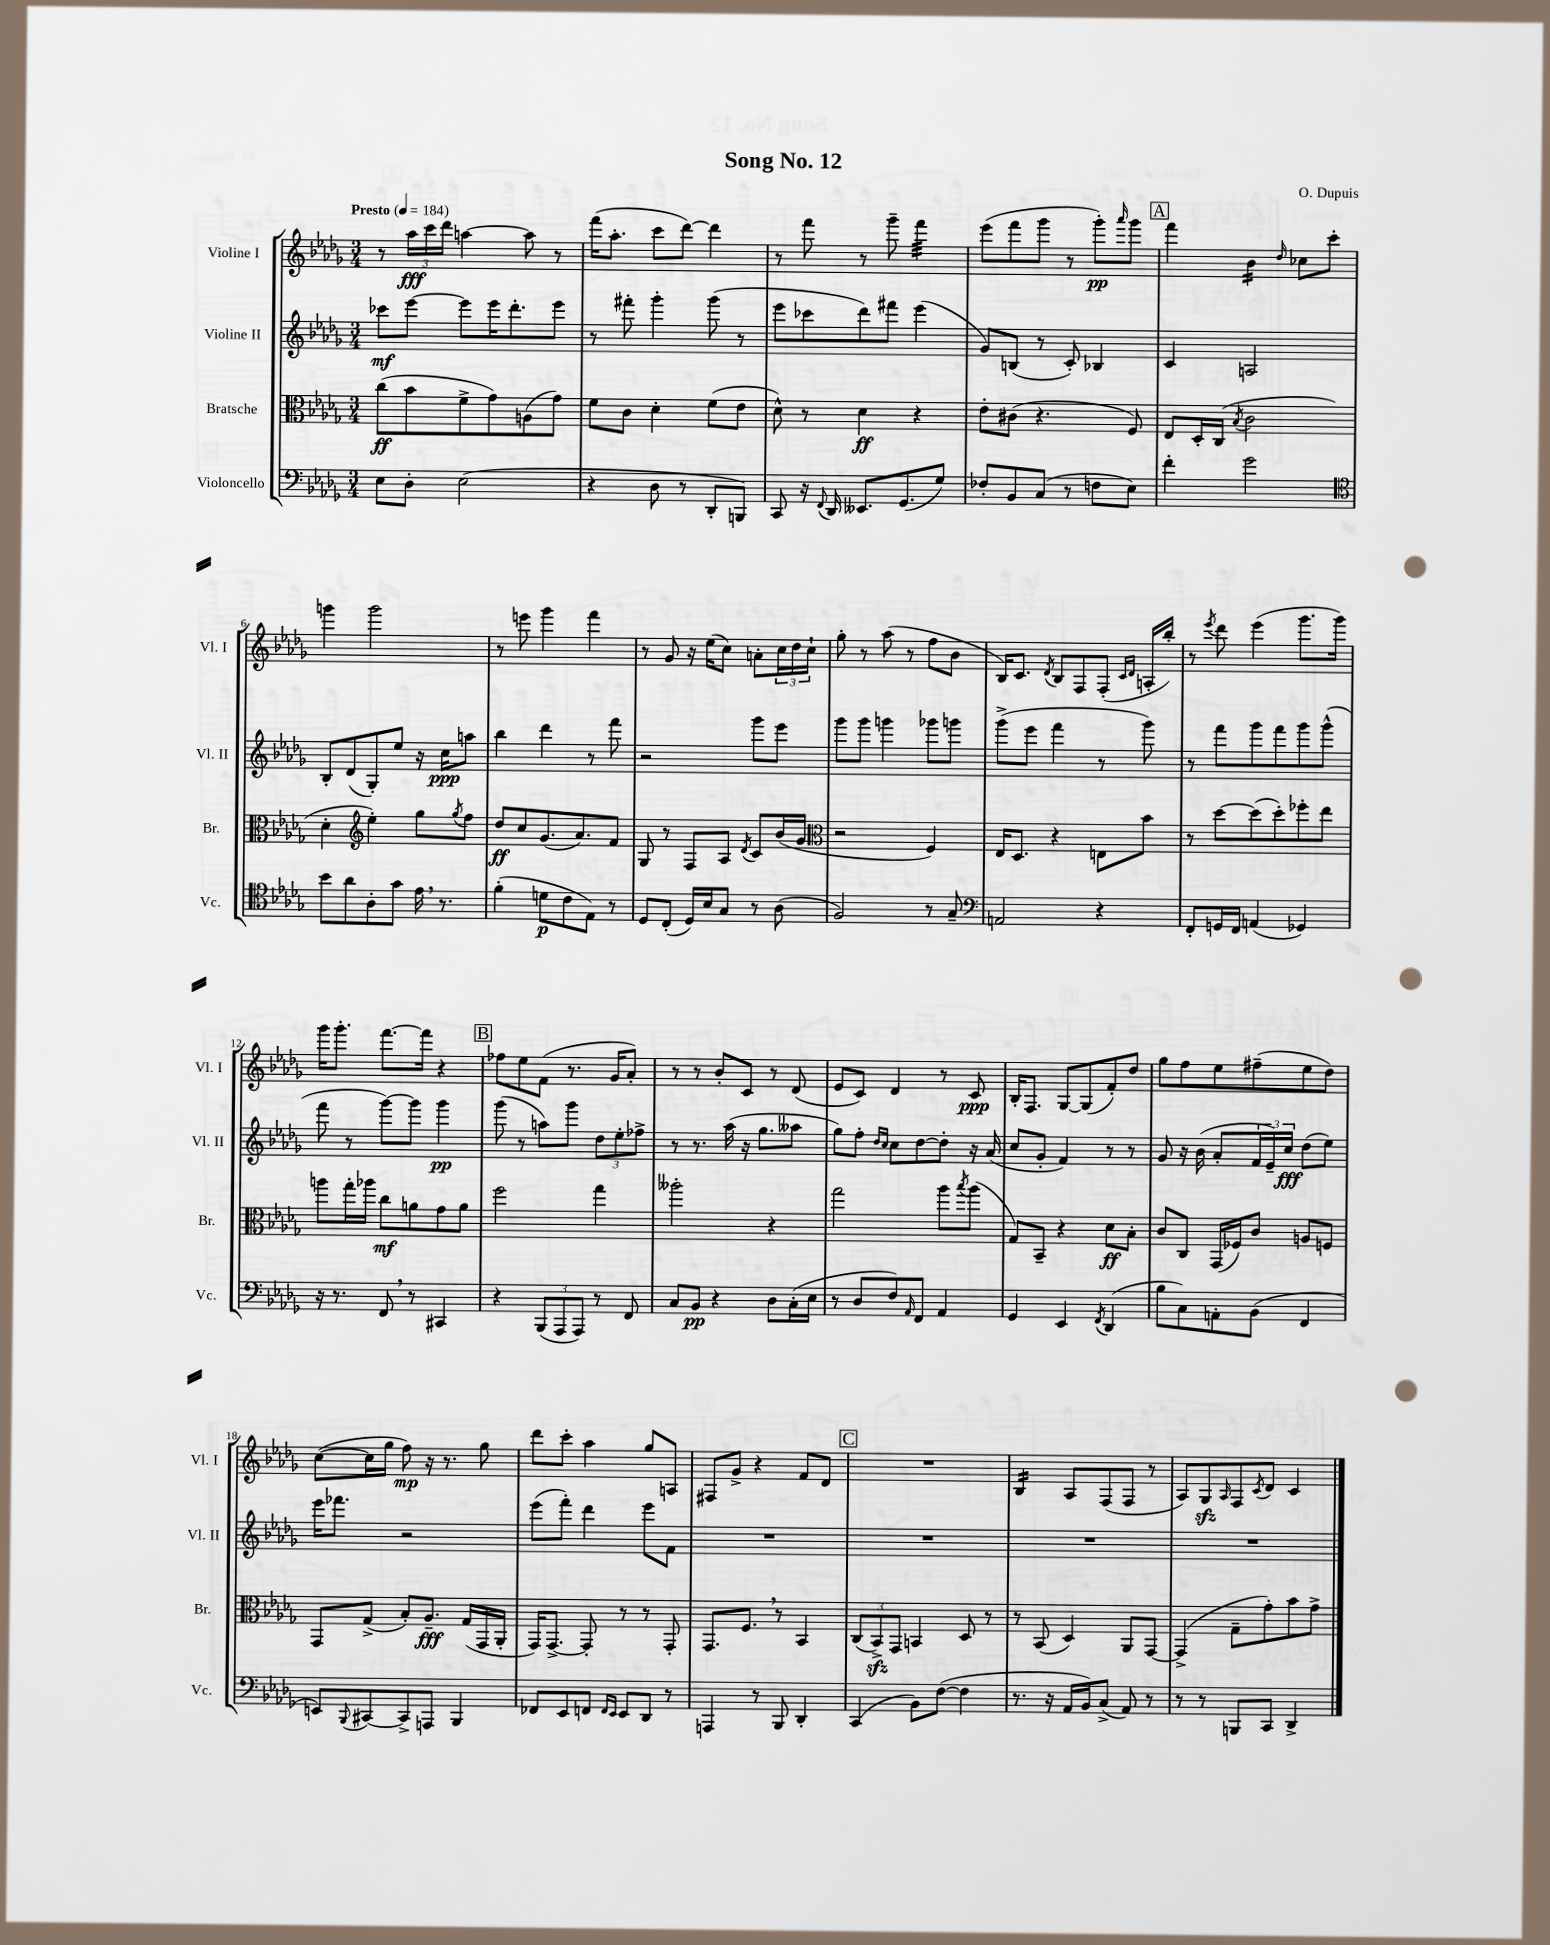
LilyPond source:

\header { title = "Song No. 12" composer = "O. Dupuis" }
<<
\new StaffGroup <<
\new Staff = "s0" \with { instrumentName = "Violine I" shortInstrumentName = "Vl. I" } {
    \clef treble \key des \major \numericTimeSignature \time 3/4 \tempo "Presto" 4 = 184
    r8 \tuplet 3/2 { aes''16\fff c'''16 des'''16 } a''4~ a''8 r8 |
    f'''16( aes''8.-. c'''8 des'''8~) des'''4 |
    r8 f'''8 r8 ges'''8-- f'''4:32 |
    ees'''8( f'''8 ges'''8 r8 ges'''8-.\pp) \grace { aes'''16 } ges'''8 |
    \mark \markup { \box "A" } f'''4 bes'4:16 \grace { des''16 } ces''8 c'''8-. |
    g'''4 g'''2 |
    r8 e'''8 ges'''4 f'''4 |
    r8 ges'8 r16 ees''16( c''8) a'8-. \tuplet 3/2 { c''16 des''16 c''16-! } |
    ges''8-. r8 aes''8( r8 f''8 bes'8 |
    bes16) c'8. \acciaccatura { des'8 } bes8 f8 f8-.( \grace { c'16 des'16 } a16-. bes''16-.) |
    r8 \acciaccatura { ees'''8 } des'''8 ees'''4( ges'''8. ges'''16) |
    ges'''16 ges'''8.-. f'''8.~ f'''16 r4 |
    \mark \markup { \box "B" } fes''8 ees''8 f'8( r8. ges'16 aes'8-.) |
    r8 r8 bes'8-. c'8 r8 des'8( |
    ees'8 c'8) des'4 r8 c'8\ppp |
    bes16-. f8. ges8~ ges8( f'8-.) des''8 |
    ges''8 f''8 ees''8 fis''8--( ees''8 des''8) |
    c''8~( c''16 ges''16 f''8\mp) r16 r8. ges''8 |
    des'''8 c'''8-. aes''4 ges''8 a8 |
    fis8 ges'8-> r4 f'8 des'8 |
    \mark \markup { \box "C" } R2. |
    bes4:16 aes8 f8( f8 r8 |
    aes8) ges8\sfz \grace { aes16 } f8 \acciaccatura { c'8 } des'8 c'4 \bar "|." |
}
\new Staff = "s1" \with { instrumentName = "Violine II" shortInstrumentName = "Vl. II" } {
    \clef treble \key des \major \numericTimeSignature \time 3/4
    ces'''8\mf ees'''8~ ees'''8 ees'''16 des'''8.-. ees'''8 |
    r8 fis'''8-. ges'''4-. ges'''8( r8 |
    ees'''8 ces'''8 des'''8) fis'''8 ees'''4( |
    ges'8) b8( r8 c'8-.) bes4 |
    \mark \markup { \box "A" } c'4 a2 |
    bes8-. des'8( ges8-.) ees''8 r16 c''16\ppp a''8 |
    bes''4 des'''4 r8 f'''8 |
    r2 ges'''8 ees'''8 |
    ges'''8 ges'''8 g'''4 ges'''8 g'''8 |
    ges'''8->( ees'''8 f'''4 r8 ges'''8) |
    r8 f'''8 ges'''8 f'''8 ges'''8 ges'''8-^( |
    f'''8 r8 ges'''8~) ges'''8 ges'''4\pp |
    \mark \markup { \box "B" } ges'''8( r8 a''8) ges'''8 \tuplet 3/2 { des''8 ees''8-. fes''8-> } |
    r8 r8. aes''16( r16 ges''8. aeses''8 |
    ges''8) f''8-. \grace { des''16 c''16 } c''8 des''8~ des''8-. r16 aes'16( |
    c''8 ges'8-. f'4) r8 r8 |
    ges'8 r16 bes'16( aes'8-. \tuplet 3/2 { f'16 ees'16--) c''16\fff } des''8( ees''8) |
    ees'''16 fes'''8. r2 |
    ees'''8( f'''8-.) des'''4 ees'''8 f'8 |
    R2. |
    \mark \markup { \box "C" } R2. |
    R2. |
    R2. \bar "|." |
}
\new Staff = "s2" \with { instrumentName = "Bratsche" shortInstrumentName = "Br." } {
    \clef alto \key des \major \numericTimeSignature \time 3/4
    c''8\ff( bes'8 f'8-> ges'8) a8( ges'8) |
    f'8 c'8 des'4-. f'8( ees'8 |
    des'8-^) r8 des'4\ff r4 |
    ees'8-. cis'8( r4. f8) |
    \mark \markup { \box "A" } ees8 des16-. c16( \acciaccatura { bes8 } c'2 |
    des'4-. \clef treble ees''4-.) ges''8 \acciaccatura { ges''8 } f''8 |
    des''8\ff c''8 ges'8.( aes'8.) f'8 |
    ges8 r8 f8 aes8 \acciaccatura { des'8 } c'8 bes'16( ges'16 |
    \clef alto r2 f4) |
    ees16 des8. r4 e8 bes'8 |
    r8 des''8~ des''8( des''8-.) fes''8-. ees''8 |
    a''8 ges''16-. aes''16 c''8\mf a'8 ges'8 a'8 |
    \mark \markup { \box "B" } f''2 ges''4 |
    aeses''2-. r4 |
    ges''2 aes''8 \acciaccatura { bes''8 } aes''8( |
    ges8) bes,8-- r4 des'8\ff bes8-. |
    c'8 c8 ges,16( fes16) c'8 a8 f8 |
    ges,8 ges8->( bes8-.) aes8.--\fff ges16( ges,16 aes,16-. |
    ges,16) ges,8.~-> ges,8-. r8 r8 ges,8-. |
    ges,8. f8. \breathe r8 bes,4 |
    \mark \markup { \box "C" } \tuplet 3/2 { c8( bes,8->\sfz) ges,8 } b,4 des8 r8 |
    r8 bes,8( des4) aes,8 ges,8~ |
    ges,4->( ges8-- ges'8-.) bes'8 ges'8-> \bar "|." |
}
\new Staff = "s3" \with { instrumentName = "Violoncello" shortInstrumentName = "Vc." } {
    \clef bass \key des \major \numericTimeSignature \time 3/4
    ees8 des8-. ees2( |
    r4 des8 r8 des,8-. b,,8) |
    c,8 r16 \appoggiatura { f,8 } des,16 eeses,8. ges,8.( ges8) |
    fes8-. bes,8 c8( r8 f8 ees8) |
    \mark \markup { \box "A" } f'4-. ges'2 |
    \clef tenor bes'8 aes'8 aes8-. ges'8 ees'16 \breathe r8. |
    f'4-.( d'8\p c'8 ees8) r8 |
    des8 c8-.( des16) bes16 ges8 r8 aes8( |
    f2) r8 ges8-- |
    \clef bass a,2 r4 |
    f,8-. g,16 f,16 a,4( ges,4) |
    r16 r8. f,8 \breathe r8 cis,4 |
    \mark \markup { \box "B" } r4 \tuplet 3/2 { bes,,8( aes,,8 aes,,8) } r8 f,8 |
    c8 bes,8\pp r4 des8 c16-.( ees16 |
    r8 des8 f8) \grace { aes,16 } f,8 aes,4 |
    ges,4 ees,4 \acciaccatura { f,8 } des,4( |
    bes8 c8) a,8-. bes,8( f,4 |
    e,8) \appoggiatura { bes,,8 } cis,8~ cis,8-> a,,8 bes,,4 |
    fes,8 ees,8 f,8 \grace { f,16 ees,16 } ees,8 des,8 r8 |
    a,,4 r8 bes,,8 des,4-. |
    \mark \markup { \box "C" } c,4( bes,8) f8~( f4 |
    r8. r16 aes,16 bes,16) c8->( aes,8) r8 |
    r8 r8 b,,8 c,8 des,4-> \bar "|." |
}
>>
>>
